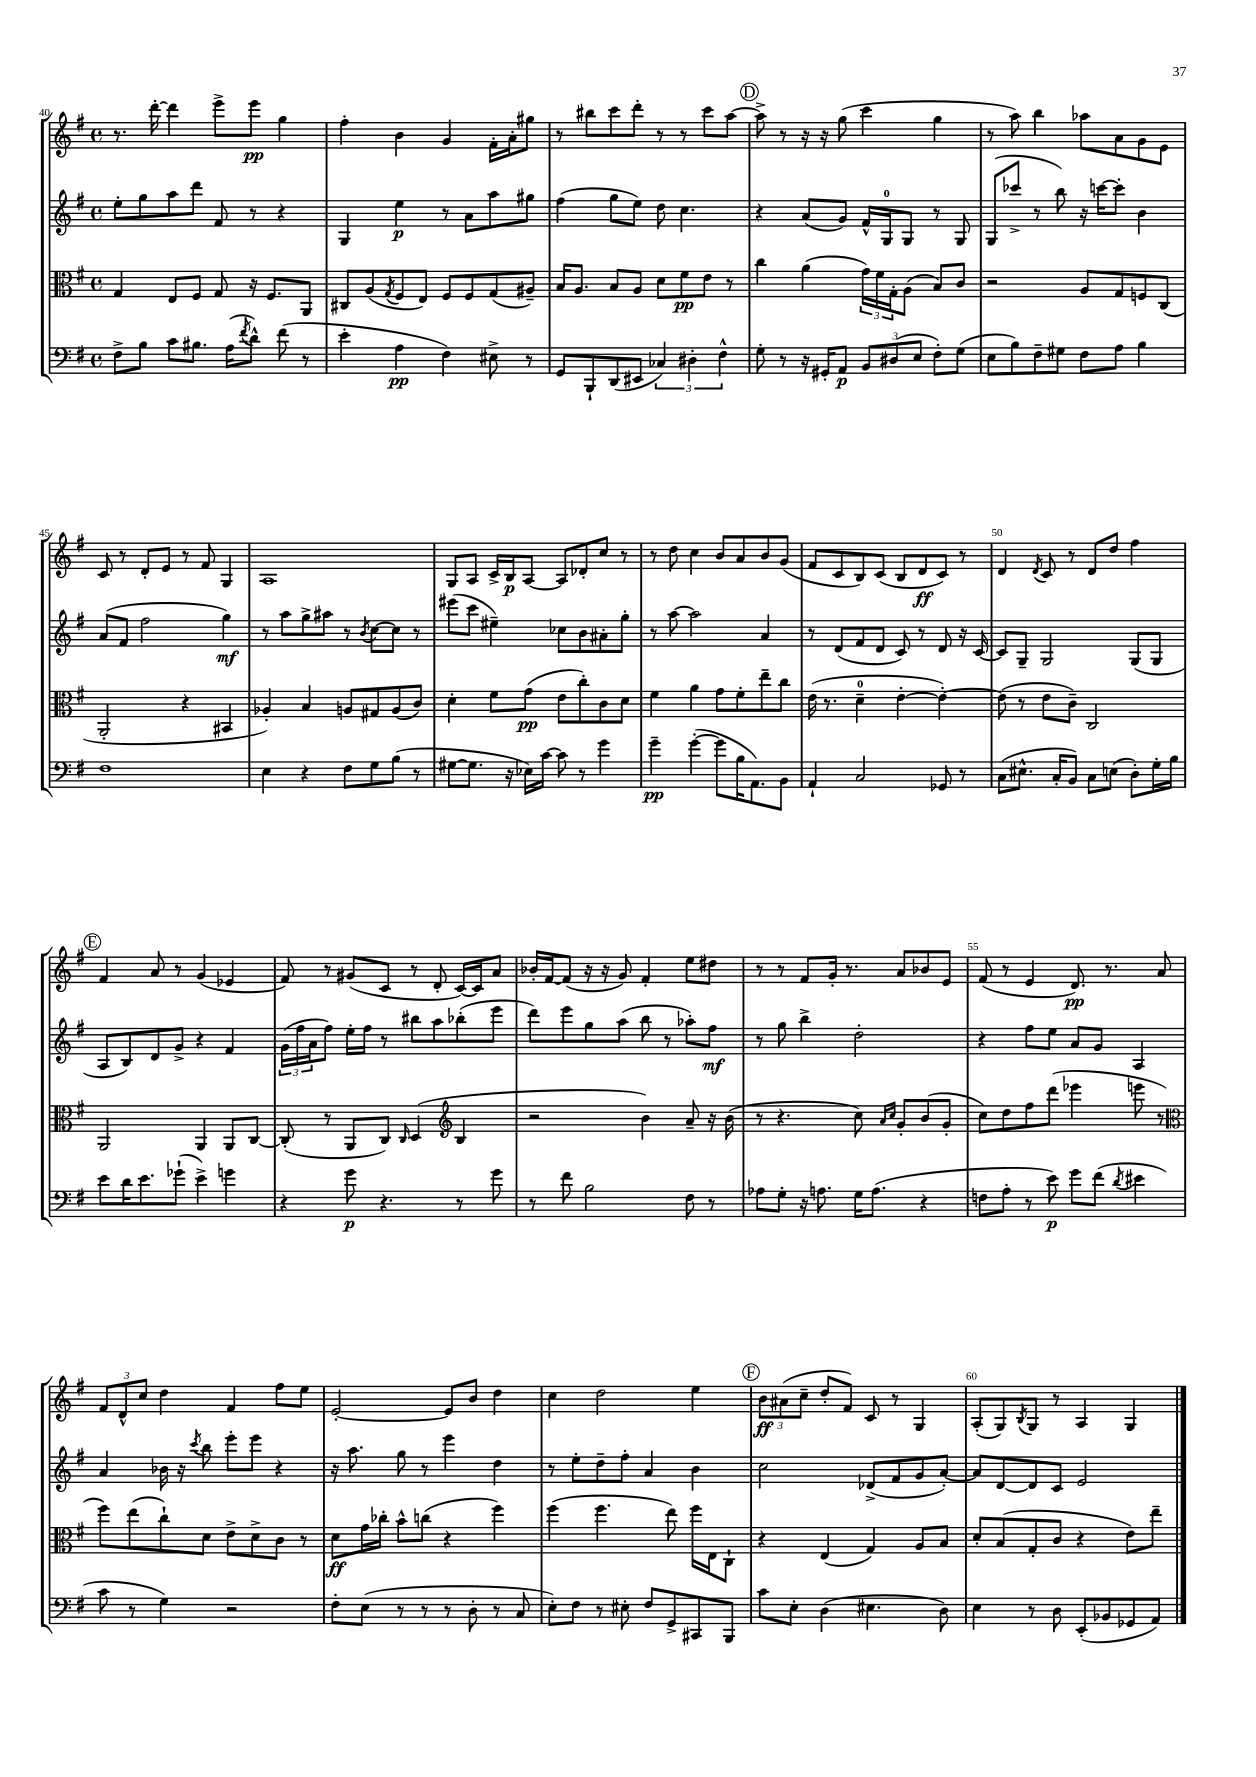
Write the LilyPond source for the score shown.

<<
\new StaffGroup <<
\new Staff = "s0" {
    \clef treble \key g \major \defaultTimeSignature \time 4/4
    r8. d'''16~-. d'''4 e'''8-> e'''8\pp g''4 |
    fis''4-. b'4 g'4 fis'16-. a'16-. gis''8 |
    r8 bis''8 c'''8 d'''8-. r8 r8 c'''8 a''8~ |
    \mark \markup { \circle "D" } a''8-> r8 r16 r16 g''8( c'''4 g''4 |
    r8 a''8) b''4 aes''8 a'8 g'8 e'8 |
    c'8 r8 d'8-. e'8 r8 fis'8 g4 |
    a1 |
    g8 a8 c'16-> b16\p a8~ a8 des'8-. c''8 r8 |
    r8 d''8 c''4 b'8 a'8 b'8 g'8( |
    fis'8 c'8 b8) c'8( b8 d'8\ff c'8) r8 |
    d'4 \acciaccatura { d'8 } c'8 r8 d'8 d''8 fis''4 |
    \mark \markup { \circle "E" } fis'4 a'8 r8 g'4( ees'4 |
    fis'8) r8 gis'8( c'8 r8 d'8-. c'16~) c'16 a'8 |
    bes'16-. fis'16~ fis'8( r16 r16 g'8) fis'4-. e''8 dis''8 |
    r8 r8 fis'8 g'16-. r8. a'8 bes'8 e'8 |
    fis'8( r8 e'4 d'8.\pp) r8. a'8 |
    \tuplet 3/2 { fis'8 d'8-^ c''8 } d''4 fis'4 fis''8 e''8 |
    e'2~-. e'8 b'8 d''4 |
    c''4 d''2 e''4 |
    \mark \markup { \circle "F" } \tuplet 3/2 { b'8\ff ais'8( c''8-- } d''8-. fis'8) c'8 r8 g4 |
    a8-.( g8) \acciaccatura { b8 } g8 r8 a4 g4 \bar "|." |
}
\new Staff = "s1" {
    \clef treble \key g \major \defaultTimeSignature \time 4/4
    e''8-. g''8 a''8 d'''8 fis'8 r8 r4 |
    g4 e''4\p r8 a'8 a''8 gis''8 |
    fis''4( g''8 e''8) d''8 c''4. |
    \mark \markup { \circle "D" } r4 a'8( g'8) fis'16-^ g16-0 g8 r8 g8 |
    g8( ces'''8-> r8 b''8) r16 c'''16~ c'''8-. b'4 |
    a'8( fis'8 fis''2 g''4\mf) |
    r8 a''8 g''8-> ais''8 r8 \acciaccatura { b'8 } c''8~ c''8 r8 |
    eis'''8( c'''8 eis''4--) ces''8 b'8 ais'8-. g''8-. |
    r8 a''8~ a''2 a'4 |
    r8 d'8( fis'8 d'8 c'8) r8 d'8 r16 c'16~ |
    c'8 g8-- g2 g8( g8 |
    \mark \markup { \circle "E" } a8 b8) d'8 g'8-> r4 fis'4 |
    \tuplet 3/2 { g'16( fis''16 a'16 } fis''8) e''16-. fis''16 r8 bis''8 a''8 bes''8-.( e'''8 |
    d'''8) e'''8 g''8 a''8( b''8 r8 aes''8-.) fis''8\mf |
    r8 g''8 b''4-> d''2-. |
    r4 fis''8 e''8 a'8 g'8 a4 |
    a'4 bes'16 r16 \acciaccatura { c'''8 } b''8 e'''8-. e'''8 r4 |
    r16 a''8. g''8 r8 e'''4 d''4 |
    r8 e''8-. d''8-- fis''8-. a'4 b'4 |
    \mark \markup { \circle "F" } c''2 des'8->( fis'8 g'8 a'8~-.) |
    a'8 d'8~ d'8 c'8 e'2 \bar "|." |
}
\new Staff = "s2" {
    \clef alto \key g \major \defaultTimeSignature \time 4/4
    g4 e8 fis8 g8 r16 fis8. a,8 |
    cis8 a8( \acciaccatura { g8 } fis8 e8) fis8 fis8 g8( ais8--) |
    b16 a8. b8 a8 d'8 fis'8\pp e'8 r8 |
    \mark \markup { \circle "D" } c''4 a'4( \tuplet 3/2 { g'16) fis'16 g16-. } a8( b8) c'8 |
    r2 a8 g8 f8 c8( |
    a,2-. r4 bis,4 |
    aes4-.) b4 a8 gis8 a8( c'8) |
    d'4-. fis'8 g'8\pp( e'8 c''8-.) c'8 d'8 |
    fis'4 a'4 g'8 fis'8-. e''8-- c''8 |
    e'16( r8. d'4-0-- e'4~-. e'4~-.) |
    e'8( r8 e'8 c'8--) c2 |
    \mark \markup { \circle "E" } a,2 a,4 a,8 c8~ |
    c8-.( r8 a,8 c8) \grace { c16 } d4( \clef treble b4 |
    r2 b'4) a'8-- r16 b'16( |
    r8 r4. c''8) \grace { a'16 c''16 } g'8-. b'8( g'8-. |
    c''8) d''8 fis''8 d'''8( ees'''4 e'''8 r8 |
    \clef alto fis''8) e''8( c''8-!) d'8 e'8-> d'8-> c'8 r8 |
    d'8\ff g'16 ces''16-. b'8-^ c''8( r4 fis''4) |
    fis''4( fis''4. e''8) fis''16 e16 c8-! |
    \mark \markup { \circle "F" } r4 e4( g4) a8 b8 |
    d'8-. b8( g8-. c'8 r4 e'8) e''8-- \bar "|." |
}
\new Staff = "s3" {
    \clef bass \key g \major \defaultTimeSignature \time 4/4
    fis8-> b8 c'8 bis8. a16( \acciaccatura { fis'8 } d'8-^) fis'8( r8 |
    e'4-. a4\pp fis4) eis8-> r8 |
    g,8 b,,8-! d,8( eis,8 \tuplet 3/2 { ces4) dis4-. fis4-^ } |
    \mark \markup { \circle "D" } g8-. r8 r16 gis,16-. a,8\p \tuplet 3/2 { b,8 dis8( e8 } fis8-.) g8( |
    e8 b8) fis8-- gis8 fis8 a8 b4 |
    fis1 |
    e4 r4 fis8 g8 b8( r8 |
    gis8~ gis8. r16 ees16) c'16~ c'8 r8 g'4 |
    g'4--\pp g'4~-.( g'8 b16 a,8.) b,8 |
    a,4-! c2 ges,8 r8 |
    c8( eis8.-^ c16-. b,8) c8 e8( d8-.) g16-. b16 |
    \mark \markup { \circle "E" } e'8 d'16 e'8. ges'8-!( e'4->) g'4 |
    r4 g'8\p r4. r8 g'8 |
    r8 fis'8 b2 fis8 r8 |
    aes8 g8-. r16 a8. g16 a8.( r4 |
    f8 a8-. r8 e'8\p) g'8 fis'8( \acciaccatura { d'8 } eis'4 |
    c'8 r8 g4) r2 |
    fis8-. e8( r8 r8 r8 d8-. r8 c8 |
    e8-.) fis8 r8 eis8-. fis8 g,8-> cis,8 b,,8 |
    \mark \markup { \circle "F" } c'8 e8-. d4( eis4. d8) |
    e4 r8 d8 e,8-.( bes,8 ges,8 a,8) \bar "|." |
}
>>
>>
\layout { \context { \Score currentBarNumber = #40 \override BarNumber.break-visibility = ##(#f #t #t) barNumberVisibility = #(every-nth-bar-number-visible 5) } }
